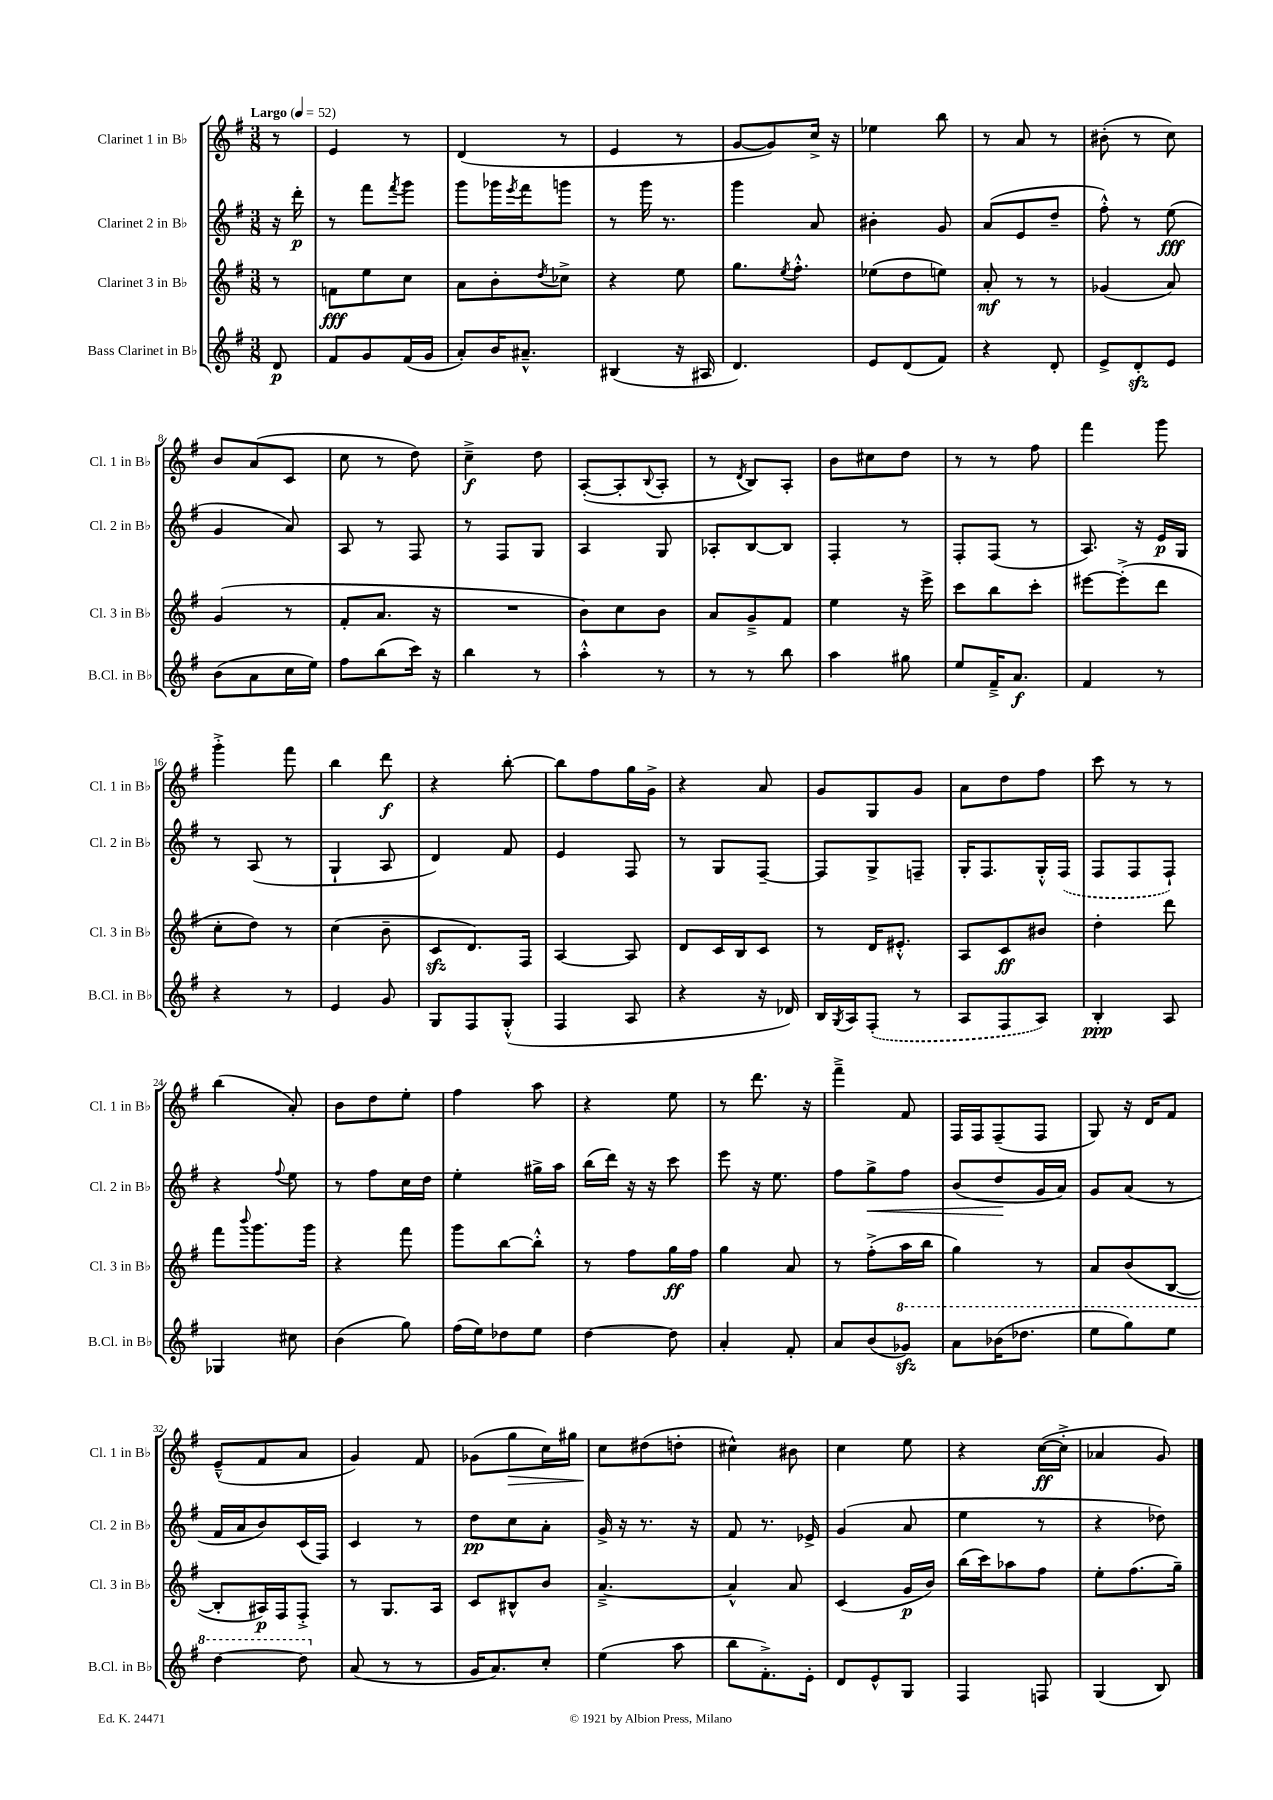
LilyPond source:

<<
\new StaffGroup <<
\new Staff = "s0" \with { instrumentName = "Clarinet 1 in Bb" shortInstrumentName = "Cl. 1 in Bb" } {
    \clef treble \key g \major \numericTimeSignature \time 3/8 \partial 8 \tempo "Largo" 4 = 52
    r8 |
    e'4 r8 |
    d'4( r8 |
    e'4 r8 |
    g'8~ g'8) c''16-> r16 |
    ees''4 b''8 |
    r8 a'8 r8 |
    bis'8-.( r8 c''8) |
    b'8 a'8( c'8 |
    c''8 r8 d''8) |
    c''4--->\f d''8 |
    a8~-.( a8-. \appoggiatura { b8 } a8-. |
    r8 \acciaccatura { d'8 } b8) a8-. |
    b'8 cis''8 d''8 |
    r8 r8 fis''8 |
    fis'''4 g'''8 |
    g'''4-.-> fis'''8 |
    b''4 d'''8\f |
    r4 b''8~-. |
    b''8 fis''8 g''16 g'16-> |
    r4 a'8 |
    g'8 g8 g'8 |
    a'8 d''8 fis''8 |
    c'''8 r8 r8 |
    b''4( a'8-.) |
    b'8 d''8 e''8-. |
    fis''4 a''8 |
    r4 e''8 |
    r8 d'''8. r16 |
    fis'''4---> fis'8 |
    fis16 fis16 fis8--( fis8 |
    g8) r16 d'16 fis'8 |
    e'8---^( fis'8 a'8 |
    g'4) fis'8 |
    ges'8( g''8\> c''16) gis''16 |
    c''8\! dis''8( d''8-. |
    cis''4-^) bis'8 |
    c''4 e''8 |
    r4 c''16~\ff( c''16-.-> |
    aes'4 g'8) \bar "|." |
}
\new Staff = "s1" \with { instrumentName = "Clarinet 2 in Bb" shortInstrumentName = "Cl. 2 in Bb" } {
    \clef treble \key g \major \numericTimeSignature \time 3/8 \partial 8
    r16 d'''16-.\p |
    r8 fis'''8 \acciaccatura { fis'''8 } g'''8 |
    g'''8 ges'''16 \acciaccatura { e'''8 } fis'''16 g'''8 |
    r8 g'''16 r8. |
    g'''4 a'8 |
    bis'4-. g'8 |
    a'8( e'8 d''8-- |
    fis''8-.-^) r8 e''8\fff( |
    g'4 a'8) |
    a8 r8 fis8 |
    r8 fis8 g8 |
    a4 g8 |
    aes8-. b8~ b8 |
    fis4-. r8 |
    fis8-. fis8( r8 |
    a8.) r16 e'16\p g16 |
    r8 a8( r8 |
    g4-! a8 |
    d'4) fis'8 |
    e'4 fis8 |
    r8 g8 fis8~-- |
    fis8 g8-> f8-- |
    g16-. fis8. g16-.-^ \once \slurDashed fis16( |
    fis8 fis8 fis8-!) |
    r4 \appoggiatura { fis''8 } e''8 |
    r8 fis''8 c''16 d''16 |
    e''4-. gis''16-> a''16 |
    b''16( d'''16) r16 r16 c'''8 |
    e'''8 r16 e''8. |
    fis''8 g''8->\< fis''8 |
    b'8( d''8\! g'16 a'16) |
    g'8 a'8( r8 |
    fis'16 a'16 b'8) c'16( fis16) |
    c'4 r8 |
    d''8\pp c''8 a'8-. |
    g'16-> r16 r8. r16 |
    fis'8 r8. ees'16-> |
    g'4( a'8 |
    e''4 r8 |
    r4 des''8) \bar "|." |
}
\new Staff = "s2" \with { instrumentName = "Clarinet 3 in Bb" shortInstrumentName = "Cl. 3 in Bb" } {
    \clef treble \key g \major \numericTimeSignature \time 3/8 \partial 8
    r8 |
    f'8\fff e''8 c''8 |
    a'8 b'8-. \acciaccatura { d''8 } ces''8-> |
    r4 e''8 |
    g''8. \acciaccatura { e''8 } fis''8.-.-^ |
    ees''8( d''8 e''8) |
    a'8-.\mf r8 r8 |
    ges'4( a'8) |
    g'4( r8 |
    fis'8-. a'8. r16 |
    R4. |
    b'8) c''8 b'8 |
    a'8 g'8---> fis'8 |
    e''4 r16 e'''16-> |
    c'''8 b''8 c'''8-. |
    eis'''8~ eis'''8-.->( d'''8 |
    c''8-. d''8) r8 |
    c''4( b'8-- |
    c'8\sfz d'8.) fis16 |
    a4~ a8 |
    d'8 c'16 b16 c'8 |
    r8 d'16 eis'8.-.-^ |
    a8 c'8\ff bis'8 |
    d''4-. d'''8 |
    fis'''8 \appoggiatura { b'''8 } g'''8. g'''16 |
    r4 fis'''8 |
    g'''8 b''8~ b''8-.-^ |
    r8 fis''8 g''16\ff fis''16 |
    g''4 a'8 |
    r8 fis''8-.->( a''16 b''16 |
    g''4) r8 |
    a'8 b'8( b8~ |
    b8-. ais16\p) fis16 fis8-.-> |
    r8 g8. a16 |
    c'8 bis8-^ b'8 |
    a'4.~---> |
    a'4-^ a'8 |
    c'4( g'16\p b'16) |
    b''16( c'''16) aes''8 fis''8 |
    e''8-. fis''8.( g''16--) \bar "|." |
}
\new Staff = "s3" \with { instrumentName = "Bass Clarinet in Bb" shortInstrumentName = "B.Cl. in Bb" } {
    \clef treble \key g \major \numericTimeSignature \time 3/8 \partial 8
    d'8\p |
    fis'8 g'8 fis'16( g'16 |
    a'8-.) b'16 ais'8.---^ |
    bis4( r16 ais16 |
    d'4.) |
    e'8 d'8( fis'8) |
    r4 d'8-. |
    e'8-> d'8-.\sfz e'8 |
    b'8( a'8 c''16 e''16) |
    fis''8 b''8( c'''16) r16 |
    b''4 r8 |
    a''4-.-^ r8 |
    r8 r8 b''8 |
    a''4 gis''8 |
    e''8 fis'16---> a'8.\f |
    fis'4 r8 |
    r4 r8 |
    e'4 g'8 |
    g8 fis8 g8-.-^( |
    fis4 a8 |
    r4 r16 des'16) |
    b16 \acciaccatura { g8 } a16 \once \slurDashed fis8-.( r8 |
    a8 fis8 a8) |
    b4-.\ppp a8 |
    ges4 cis''8 |
    b'4( g''8) |
    fis''16( e''16) des''8 e''8 |
    d''4~ d''8 |
    a'4-. fis'8-. |
    a'8 b'8( \ottava #1 ges''8\sfz) |
    a''8 bes''16( des'''8. |
    e'''8 g'''8) e'''8 |
    d'''4~ d'''8 \ottava #0 |
    a'8( r8 r8 |
    g'16 a'8.) c''8-. |
    e''4( a''8 |
    b''8 fis'8.-.->) e'16-. |
    d'8 e'8-^ g8 |
    fis4 f8 |
    g4( b8) \bar "|." |
}
>>
>>
